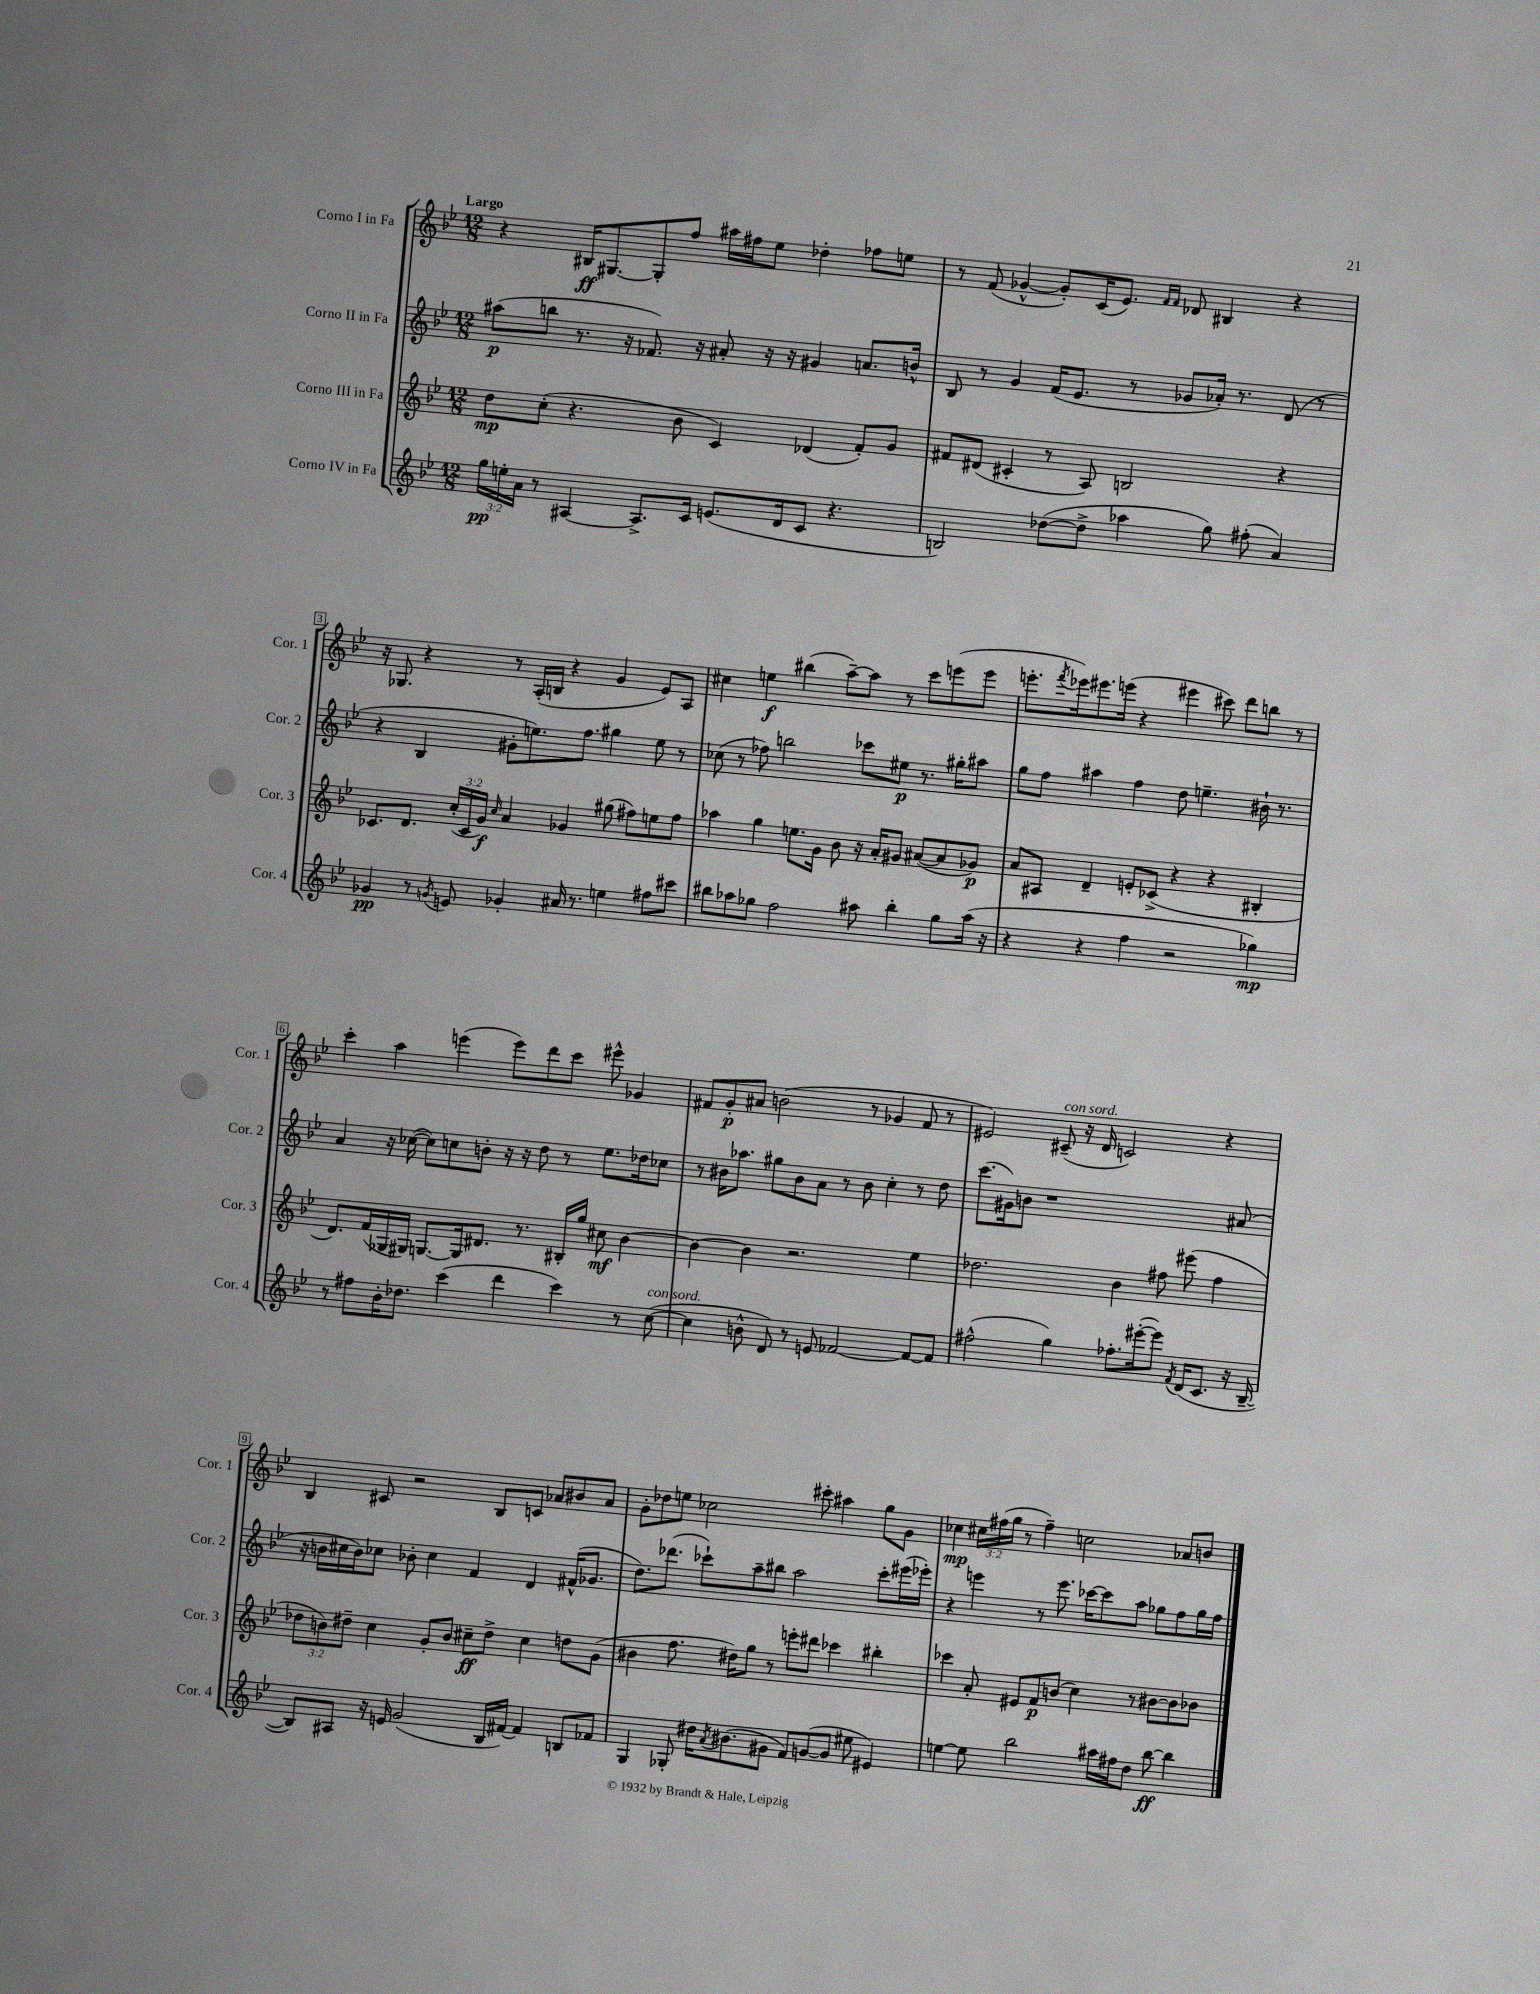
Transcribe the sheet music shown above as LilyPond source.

<<
\new StaffGroup <<
\new Staff = "s0" \with { instrumentName = "Corno I in Fa" shortInstrumentName = "Cor. 1" } {
    \clef treble \key bes \major \numericTimeSignature \time 12/8 \override Staff.TupletNumber.text = #tuplet-number::calc-fraction-text \tempo "Largo"
    r4 bis16\ff gis8.~ gis8-. f''8 ais''16 fis''16 ees''8 des''4-. fes''8 e''8 |
    r8 f'8( ges'4~-^ ges'8-.) c'16( ees'8.) \grace { f'16 f'16 } des'8 bis4 r4 |
    r16 ges8. r4 r8 a16-.( b16 r4 g'4 ees'8) a8 |
    cis''4 e''4\f bis''4( a''8~--) a''8 r8 c'''8 e'''8( e'''8 |
    e'''8.-. \acciaccatura { f'''8 } ees'''16) eis'''8. e'''16( r4 eis'''4 cis'''8) d'''8 b''8 r8 |
    c'''4-. a''4 e'''4( e'''8) d'''8 c'''8 eis'''8-^ ges'4 |
    fis'8 g'8-.\p ais'8 b'2( r8 ges'4 fis'8 r8 |
    eis'2) cis'8--^\markup { \italic "con sord." }( r16 d'16 c'2) r4 |
    bes4 cis'8 r2 bes8 c'8 aes'8 bis'8 aes'8 |
    g'8-. des''8 e''8 ces''2 cis'''8-. ais''4 g''8 g'8 |
    ces''4\mp \tuplet 3/2 { cis''16 fis''16( g''16 } r8 fis''4--) c''2 aes'8 b'8 \bar "|." |
}
\new Staff = "s1" \with { instrumentName = "Corno II in Fa" shortInstrumentName = "Cor. 2" } {
    \clef treble \key bes \major \numericTimeSignature \time 12/8
    ais''8\p( b''8 r8. r16 fes'8.) r16 ais'8-. r16 r16 gis'4 a'8. b'16-^ |
    bes8 r8 g'4 f'16( ees'8. r8 ges'8 aes'16-.) r8. d'8( r8 |
    r4 bes4 gis'8-. e''8.) f''8. gis''4 e''8 r8 |
    ces''8( r8 fes''8) b''2 ces'''8 eis''8\p r8. gis''16-. ais''8 |
    g''8 f''8 ais''4 f''4 d''8 e''4.-- bis'16-! r8. |
    a'4 r16 ces''16~( ces''8) c''8 b'8-. r16 r16 d''8 r8 ees''8. des''16 ces''8 |
    r8 bis'16 aes''8. gis''8 bis'8 a'8 r8 bis'8 c''4-. r8 d''8 |
    c'''8.( gis'16) b'8 r1 ais'8( |
    r16 b'16 cis''16 b'16) ces''8 bes'8-. ces''4 f'4 d'4 fis'16-^( ges'8. |
    d''8.) des'''8.( ces'''8-!) a''8-- bis''8 a''2 ces'''8-. eis'''16( ees'''16-.) |
    r4 e'''4 r8 e'''8. ces'''16~ ces'''8 a''8 ges''8 f''8 ges''16 f''16 \bar "|." |
}
\new Staff = "s2" \with { instrumentName = "Corno III in Fa" shortInstrumentName = "Cor. 3" } {
    \clef treble \key bes \major \numericTimeSignature \time 12/8 \override Staff.TupletNumber.text = #tuplet-number::calc-fraction-text
    d''8\mp c''8-.( r4. bes'8 c'4) des'4( f'8-.) g'8 |
    fis'8 dis'8( cis'4-. r8 a8) b2 r4 |
    ces'8. d'8. \tuplet 3/2 { c''16-.( ces'16 g'16\f) } \grace { c''16 } a'4 ges'4 gis''8( fis''8) e''8 fis''8 |
    aes''4 g''4 e''8. g'16 bes'8 r16 a'16-. gis'8 ais'8~( ais'8 ges'8\p) |
    a'8 ais8 d'4-- e'8-. ces'8->( r4 r4 bis4-. |
    d'8.) f'16( ges16 gis16) g8.~ g16 dis'8. r8. bis16-. g''16 cis''8\mf bes'4~ |
    bes'4~ bes'4 r2. ees''4 |
    des''2. bes'4 fis''8 eis'''8( fis''4 |
    \tuplet 3/2 { des''8 b'8) dis''8-- } c''4 g'8-. b'8 cis''8--\ff dis''8-> cis''4 d''8 g'8( |
    bis'4 f''8. dis''16) g''8 r8 e'''8-. dis'''8 ces'''4 bis''4-. |
    ces'''4 a'8-. eis'8 f'8\p b'8( c''4) r8 bis'8~ bis'8 bes'8 \bar "|." |
}
\new Staff = "s3" \with { instrumentName = "Corno IV in Fa" shortInstrumentName = "Cor. 4" } {
    \clef treble \key bes \major \numericTimeSignature \time 12/8 \override Staff.TupletNumber.text = #tuplet-number::calc-fraction-text
    \tuplet 3/2 { g''16\pp e''16-. a'16 } r8 ais4~ ais8.-> c'16 e'8.( d'16 c'8 r4. |
    b2) des''8~( des''8-> aes''4 g''8) fis''8-.( a'4) |
    ges'4\pp r8 \acciaccatura { g'8 } e'8 ges'4-. ais'16 r8. e''4 fis''8 cis'''8 |
    bis''8 aes''8 ges''8 f''2 ais''8 bis''4-. ges''8 ais''16( r16 |
    r4 r4 f''4 r2 ges''4\mp) |
    r8 fis''8 bes'16-. des''8. c'''4( d'''4 c'''4) r8 c''8~^\markup { \italic "con sord." }( |
    c''4 b'8-^ d'8) r8 e'8 fes'2~ fes'8~ fes'8 |
    fis''2-^( g''4) fes''8.-. eis'''16~-.( eis'''8) \acciaccatura { f'8 } d'16( c'8. r16 bes16~-- |
    bes8) ais8 r16 e'16 g'2( bes16 fis'16~) fis'4 b8 fes'8 |
    g4 ges8-. dis''16 \acciaccatura { a'8 } bis'8.( gis'8 f'8) g'8~( g'8 eis''8 eis'4) |
    e''4~ e''8 bes''2 ais''16 fis''16 d''8 bes''8~\ff bes''4 \bar "|." |
}
>>
>>
\layout { \context { \Score \override BarNumber.stencil = #(make-stencil-boxer 0.1 0.3 ly:text-interface::print) } }
